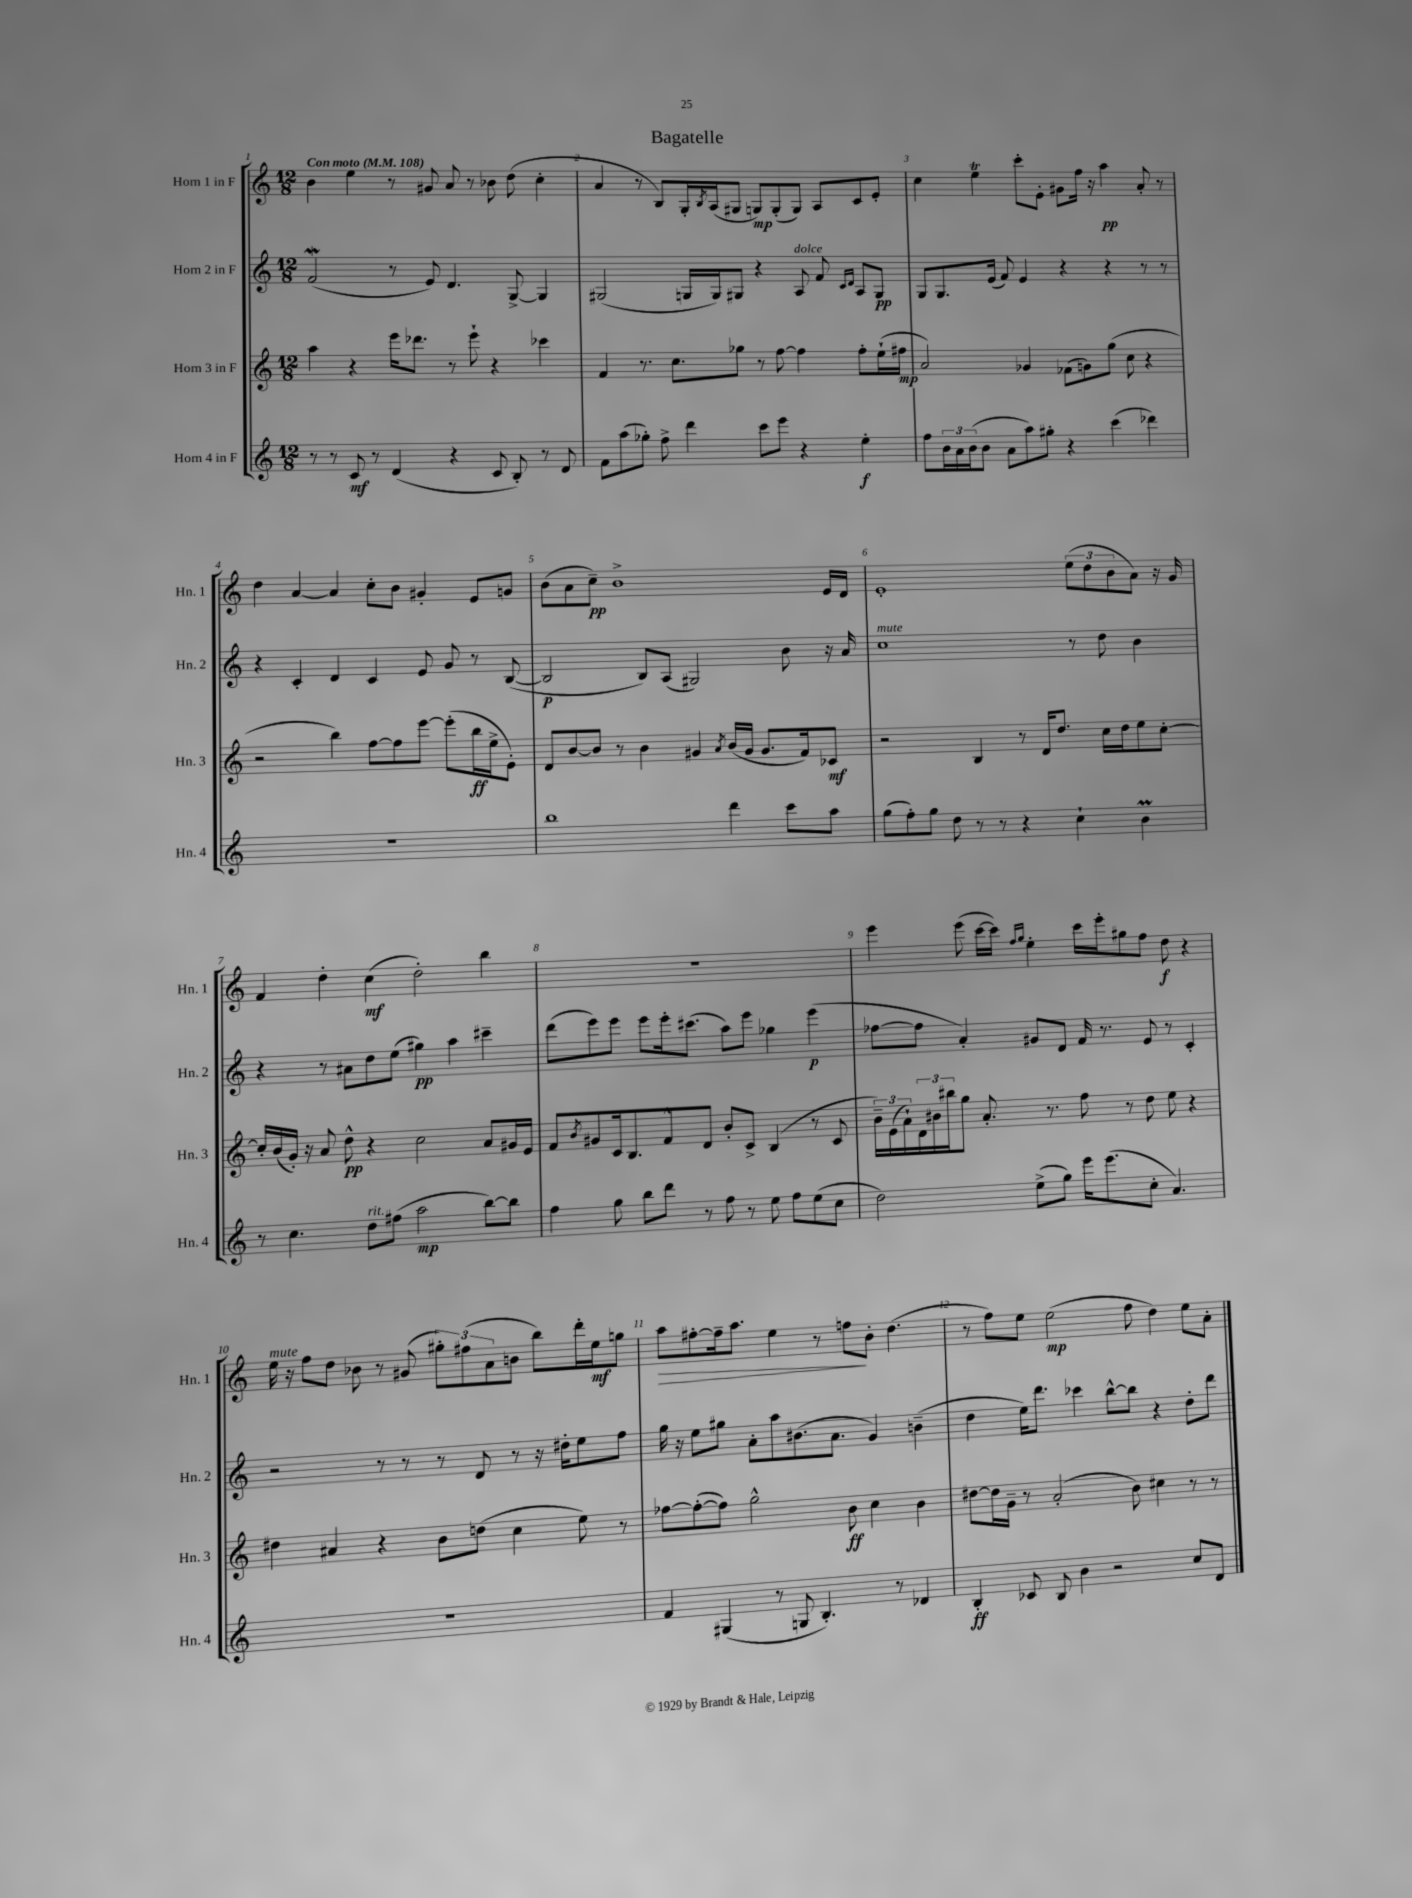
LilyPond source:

\header { title = "Bagatelle" }
<<
\new StaffGroup <<
\new Staff = "s0" \with { instrumentName = "Horn 1 in F" shortInstrumentName = "Hn. 1" } {
    \clef treble \key c \major \numericTimeSignature \time 12/8 \tempo "Con moto" 4 = 108
    b'4 e''4 r8 gis'8 a'8 r8 bes'8 d''8( c''4-. |
    a'4 r8 b8) g16-. \acciaccatura { b8 } a16( gis8 g8\mp) g8-.( g8) a8 c'8 e'8-. |
    c''4 e''4\trill c'''8-. e'8-. gis'8 f''16 r16 a''4\pp a'8-. r8 |
    d''4 a'4~ a'4 c''8-. b'8 gis'4-. e'8 g'8 |
    b'8( a'8 c''8--\pp) b'1-> e'16 d'16 |
    e'1-. \tuplet 3/2 { e''8( d''8 b'8 } a'8) r16 g'16 |
    f'4 d''4-. c''4\mf( d''2-.) b''4 |
    R1. |
    e'''4 e'''8( c'''16~ c'''16) \grace { f''16 g''16 } e''4-. c'''16 e'''16-. gis''8 f''8 d''8\f r4 |
    e''16^\markup { \italic "mute" } r16 f''8 d''8 bes'8 r8 gis'8( \tuplet 3/2 { gis''8-.) fis''8( a'8 } b'8 b''8) d'''16-. e''16\mf g''8 |
    a''8\> fis''8~-. fis''16-- a''8. e''4 r8 f''8\! b'8-. d''4.( |
    r8 f''8) e''8 e''2\mp( f''8 d''4) e''8 a'8-. \bar "|." |
}
\new Staff = "s1" \with { instrumentName = "Horn 2 in F" shortInstrumentName = "Hn. 2" } {
    \clef treble \key c \major \numericTimeSignature \time 12/8
    f'2\mordent( r8 e'8) d'4. g8~-> g4 |
    gis2( g16 g16) gis8 r4 a8^\markup { \italic "dolce" } f'8 \grace { c'16 d'16 } a8 gis8\pp |
    g8 g8. e'16( f'8) e'4 r4 r4 r8 r8 |
    r4 c'4-. d'4 c'4 e'8 g'8 r8 b8~( |
    b2\p b8) a8( gis2) b'8 r16 a'16 |
    c''1^\markup { \italic "mute" } r8 d''8 b'4 |
    r4 r8 ais'8 d''8 e''8( gis''4\pp) a''4 cis'''4-- |
    d'''8( e'''8) e'''8 e'''8 e'''16-. cis'''8.( a''8) e'''8 ges''4 e'''4\p( |
    fes''8~ fes''8 a'4-.) gis'8 d'8 f'16 r8. e'8 r8 c'4-. |
    r2 r8 r8 r8 d'8 r8 r16 dis''16-. e''8 f''8 |
    g''16 r16 e''8 gis''8 a'8-. a''8 bis'8.( a'8. g'4) b'4--( |
    d''4 e''16) d'''8. ces'''4 b''8~-^ b''8 r4 d''8-. d'''8 \bar "|." |
}
\new Staff = "s2" \with { instrumentName = "Horn 3 in F" shortInstrumentName = "Hn. 3" } {
    \clef treble \key c \major \numericTimeSignature \time 12/8
    a''4 r4 e'''16 des'''8. r8 e'''8-! r4 ces'''4 |
    f'4 r8. c''8. ges''8 r8 f''8~ f''4 f''8-. e''16-!( fis''16\mp |
    a'2) ges'4 fes'8( g'8) g''8( c''8 r4 |
    r2 b''4) f''8~ f''8 e'''8~ e'''8-.( b''16\ff e''16-> e'8-.) |
    d'8 b'8~ b'8 r8 b'4 gis'4 \acciaccatura { a'8 } b'16( gis'16 gis'8. f'16) ces'8\mf |
    r2 b4 r8 d'16 d''8. c''16 d''16 e''8 c''8~-. |
    c''16-. b'16( g'16-.) r16 a'8 d''8-^\pp r4 c''2 a'8 gis'16 e'16 |
    f'8 \acciaccatura { b'8 } gis'8 c'16 b8. f'8-^ d'8 b'8-. c'8-> b4( r8 c'8 |
    \tuplet 3/2 { b'16--) e'16( a'16-!) } \tuplet 3/2 { d'16 bis'16 bis''16 } g''8 a'8.-. r8. f''8 r8 d''8 e''8 r4 |
    dis''4 ais'4 r4 b'8 d''8( c''4 e''8) r8 |
    fes''8~ fes''8~-.( fes''8) g''2-^ b'8\ff c''4 b'4 |
    dis''8~ dis''16 g'16-- r8 a'2-.( b'8) cis''4 r8 r8 \bar "|." |
}
\new Staff = "s3" \with { instrumentName = "Horn 4 in F" shortInstrumentName = "Hn. 4" } {
    \clef treble \key c \major \numericTimeSignature \time 12/8
    r8 r8 c'8\mf r8 d'4( r4 c'8 b8-.) r8 d'8 |
    f'8 a''8( ges''8-.) f''8-> d'''4 c'''8 e'''8 r4 e''4-.\f |
    f''8 \tuplet 3/2 { b'16 a'16 b'16( } b'8 a'8 a''8) gis''8-. r4 c'''4( des'''4) |
    R1. |
    b''1 d'''4 c'''8 a''8 |
    g''8( f''8-.) g''8 d''8 r8 r8 r4 c''4-! b'4\prall |
    r8 c''4. d''8^\markup { \italic "rit." } fis''8( a''2\mp b''8~) b''8 |
    f''4 g''8 b''8 d'''8 r8 f''8 r8 e''8 f''8 e''8( c''8 |
    d''2) e''8->( g''8) e'''16 e'''8.( c''8-. a'4.) |
    R1. |
    f'4 gis4( r8 g8 b4.-.) r8 des'4 |
    b4-.\ff ces'8 b8 b'4 r2 c''8 d'8 \bar "|." |
}
>>
>>
\layout { \context { \Score \override BarNumber.break-visibility = ##(#f #t #t) barNumberVisibility = #all-bar-numbers-visible } }
